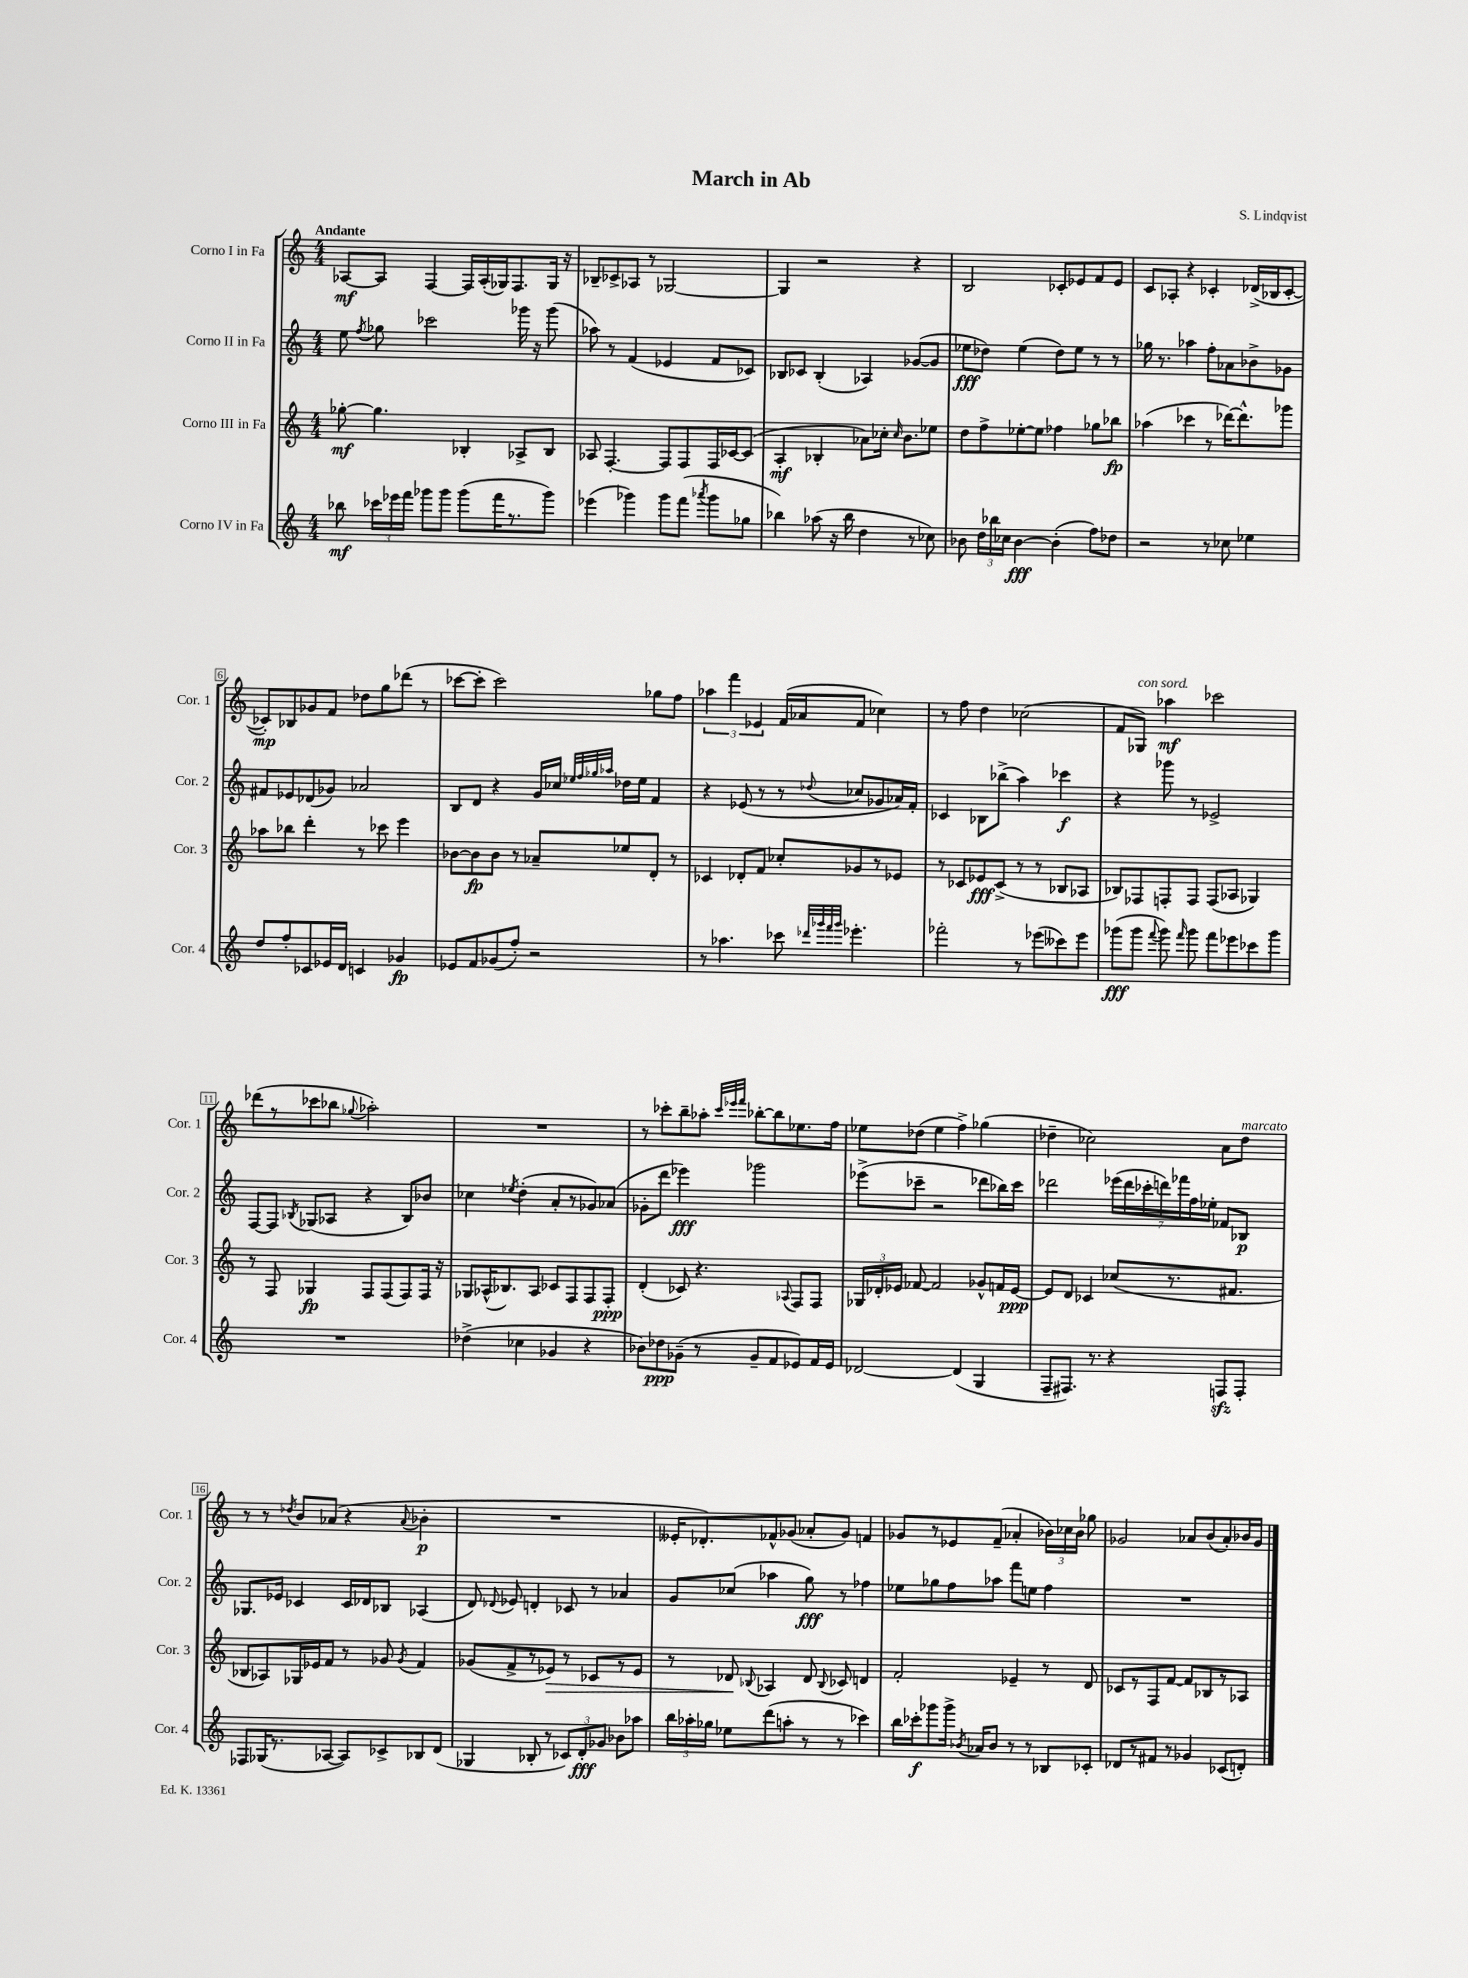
\header { title = "March in Ab" composer = "S. Lindqvist" }
<<
\new StaffGroup <<
\new Staff = "s0" \with { instrumentName = "Corno I in Fa" shortInstrumentName = "Cor. 1" } {
    \clef treble \key c \major \numericTimeSignature \time 4/4 \tempo "Andante"
    \autoBeamOff aes8[~\mf aes8] f4~ f16[ aes16-.( ges16) f8. ges16] r16 |
    bes8[-- ces'8-> aes8] r8 ges2~ |
    ges4 r2 r4 |
    b2 ces'8[-. ees'8 f'8 ees'8] |
    c'8[ aes8]-. r4 ces'4-. des'16[->( bes16 ces'8]~-. |
    ces'8[-.\mp) bes8 ges'8 f'8] des''8[ g''8 des'''8]( r8 |
    ces'''8[~ ces'''8]-. ces'''2) ges''8[ f''8] |
    \tuplet 3/2 { aes''4 f'''4 ees'4 } f'16[( aes'16 f'8] ces''4) |
    r8 f''8 d''4 ces''2( |
    f'8[ ges8]^\markup { \italic "con sord." }) aes''4\mf ces'''2 |
    des'''8[( r8 ces'''8 bes''8] \appoggiatura { ges''8 } aes''2-.) |
    R1 |
    r8 ces'''8[-. b''8-- aes''8]-. \grace { ces'''32[ ees'''32 f'''32] } bes''8[~-. bes''8 ees''8. f''16] |
    ees''8[ des''8]( ees''4 f''4->) ges''4( |
    des''4-- ces''2) a'8[ des''8]^\markup { \italic "marcato" } |
    r8 r8 \acciaccatura { des''8 } b'8[ aes'8]( r4 \appoggiatura { aes'8 } bes'4-.\p |
    R1 |
    eeses'16[-. des'8.-.) fes'8-^ ges'8]( aes'8[-. ges'8]) f'4 |
    ges'8[ r8 ees'8 f'8]--( aes'4-. \tuplet 3/2 { bes'16[) ces''16 bes'16] } ges''8 |
    ges'2 aes'8[ b'8( aes'8-.) bes'16 ges'16] \bar "|." |
}
\new Staff = "s1" \with { instrumentName = "Corno II in Fa" shortInstrumentName = "Cor. 2" } {
    \clef treble \key c \major \numericTimeSignature \time 4/4
    \autoBeamOff e''8 \acciaccatura { f''8 } ges''8 ces'''2 ges'''16 r16 ges'''8( |
    aes''8) r8 f'4( ees'4 f'8[ ces'8]) |
    bes8[ ces'8] bes4-.( aes4) ges'8[~( ges'8] |
    ees''8[\fff des''8]) ees''4( des''8[) ees''8] r8 r8 |
    ges''16 r8. aes''4 f''8[-. aes'8 bes'8-> ges'8] |
    fis'8[ ees'8 des'8( ges'8]) aes'2 |
    b8[ d'8] r4 g'16[ ces''16] \grace { ees''32[ f''32 ges''32 aes''32] } des''16[ ees''16] f'4 |
    r4 ees'8( r8 r8 \appoggiatura { des''8 } ces''8[ ges'8 aes'16) f'16]-. |
    ces'4 bes8[ bes''8]->( a''4) ces'''4\f |
    r4 ges'''8 r8 ees'2-> |
    f8[~ f8] \acciaccatura { bes8 } ges8[( aes8] r4 bes8[) bes'8] |
    ces''4 \acciaccatura { ees''8 } d''4-.( a'8[-. r8 ges'8) aes'8]( |
    ges'8[-. d'''8] ees'''4\fff) ges'''2 |
    ees'''8[->( ces'''8]-- r2 des'''8[ bes''16) ces'''16] |
    des'''2 \tuplet 7/4 { ees'''16[( des'''16 ces'''16-. d'''16) fes'''16 f''16 ees''16]-. } fes'8[ bes8]\p |
    ges8.[ ees'16] ces'4 ces'16[ des'16 bes8] aes4( |
    d'8) \appoggiatura { des'8 } ees'8 d'4-. ces'8 r8 aes'4 |
    g'8[ ces''8]( aes''4 g''8\fff) r8 fes''4 |
    ees''8[ ges''8 f''8 aes''8] f'''8[ e''8] f''4 |
    R1 \bar "|." |
}
\new Staff = "s2" \with { instrumentName = "Corno III in Fa" shortInstrumentName = "Cor. 3" } {
    \clef treble \key c \major \numericTimeSignature \time 4/4
    \autoBeamOff ges''8~-.\mf ges''4. bes4-. aes8[-> bes8] |
    aes8 f4.~-. f8[ f8 f16 ces'16~ ces'8]( |
    a4-.\mf bes4-. aes'8[) ces''16]-. \grace { ces''16 } b'8.[ ees''8] |
    d''8[ f''8-> ees''8~-. ees''8] fes''4 ges''8[ bes''8]\fp |
    aes''4( ces'''4 r8 des'''16[~) des'''8.-^ ges'''8] |
    aes''8[ bes''8] d'''4-. r8 ces'''8 e'''4 |
    bes'8[~ bes'8\fp bes'8] r8 aes'8[-- ees''8 d'8]-. r8 |
    ces'4 des'8[-. f'8] ces''8[-. ges'8 r8 ees'8] |
    r8 ces'8[ ees'8\fff ces'8]->( r8 r8 bes8[ aes8] |
    bes8[) fes8 f8-. f8] f8[( aes8] ges4) |
    r8 f8 ges4\fp f8[ f8( f8) f16] r16 |
    ges8[ aes16-^( bes8.) aes8] ces'8[ f8 f8 f8]-.\ppp |
    d'4-.( ces'8) r4. \appoggiatura { aes8 } f8[ f8] |
    \tuplet 3/2 { ges16[ des'16-. ees'16] } fes'8~ fes'2 ges'8[-^ f'16 ees'16]~\ppp |
    ees'8[ d'8] ces'4 ces''8[( r8. fis'8.] |
    bes8[ aes8) ges16 ees'16 f'8] r8 ges'8 \acciaccatura { ges'8 } f'4 |
    ges'8[( f'8-> r8 ees'8]\>) r8 ces'8[ r8 ees'8] |
    r8 des'8\! \appoggiatura { bes8 } aes4 des'8 \appoggiatura { bes8 } ces'8 d'4 |
    f'2-. ees'4-- r8 d'8 |
    ces'8[ r8 f8 f'8]~ f'8[ bes8 r8 aes8] \bar "|." |
}
\new Staff = "s3" \with { instrumentName = "Corno IV in Fa" shortInstrumentName = "Cor. 4" } {
    \clef treble \key c \major \numericTimeSignature \time 4/4
    \autoBeamOff bes''8\mf \tuplet 3/2 { ces'''16[ ees'''16 f'''16] } ges'''8[ ges'''8] ges'''8[( f'''16 r8. ges'''8]) |
    ees'''4( ges'''4) ges'''8[ f'''8]( \acciaccatura { aes'''8 } ges'''8[ ges''8] |
    bes''4) aes''8( r16 bes''16 d''4 r8 ces''8) |
    bes'8 \tuplet 3/2 { d''16[ bes''16 ces''16] } bes'4~\fff bes'4-.( f''8[) des''8] |
    r2 r8 ces''8 ees''4 |
    d''8[ f''8-. ces'8 ees'16 d'16] c'4 ges'4\fp |
    ees'8[ f'8 ges'8( f''8]-.) r2 |
    r8 aes''4. ces'''8 \grace { des'''32[ ges'''32 f'''32 ges'''32] } ees'''4.-. |
    fes'''2-. r8 ees'''8[( ceses'''8) ees'''8] |
    ges'''8[\fff( ges'''8] \appoggiatura { f'''8 } ges'''8) \grace { f'''16 } ges'''8 f'''8[ ees'''8 ces'''8 ges'''8] |
    R1 |
    des''4->( ces''4 ges'4 r4 |
    bes'8[) des''8\ppp ges'8]--( r8 ges'8[-- f'8 ees'8) f'16 ees'16] |
    des'2~ des'4( g4 |
    f8[-- fis8.]) r8. r4 f8[\sfz f8]-. |
    fes8[ ges16( r8. aes8]~ aes8[) ces'8-> bes8 d'8]( |
    ges4 bes8-. r8 \tuplet 3/2 { ces'8[) d'8-.\fff ges'8] } bes'8[ aes''8] |
    \tuplet 3/2 { b''16[ aes''16-. ges''16] } ees''8[ d'''8( a''8]-. r8 r8 ces'''4) |
    b''16[ ces'''16-.\f ges'''8 ges'''16]-> \acciaccatura { bes'8 } aes'16[ bes'8] r8 r8 bes8[ ces'8]-. |
    des'8[ r8 fis'8] r8 ges'4 ces'8[( d'8]-.) \bar "|." |
}
>>
>>
\layout { \context { \Score \override BarNumber.stencil = #(make-stencil-boxer 0.1 0.3 ly:text-interface::print) } }
